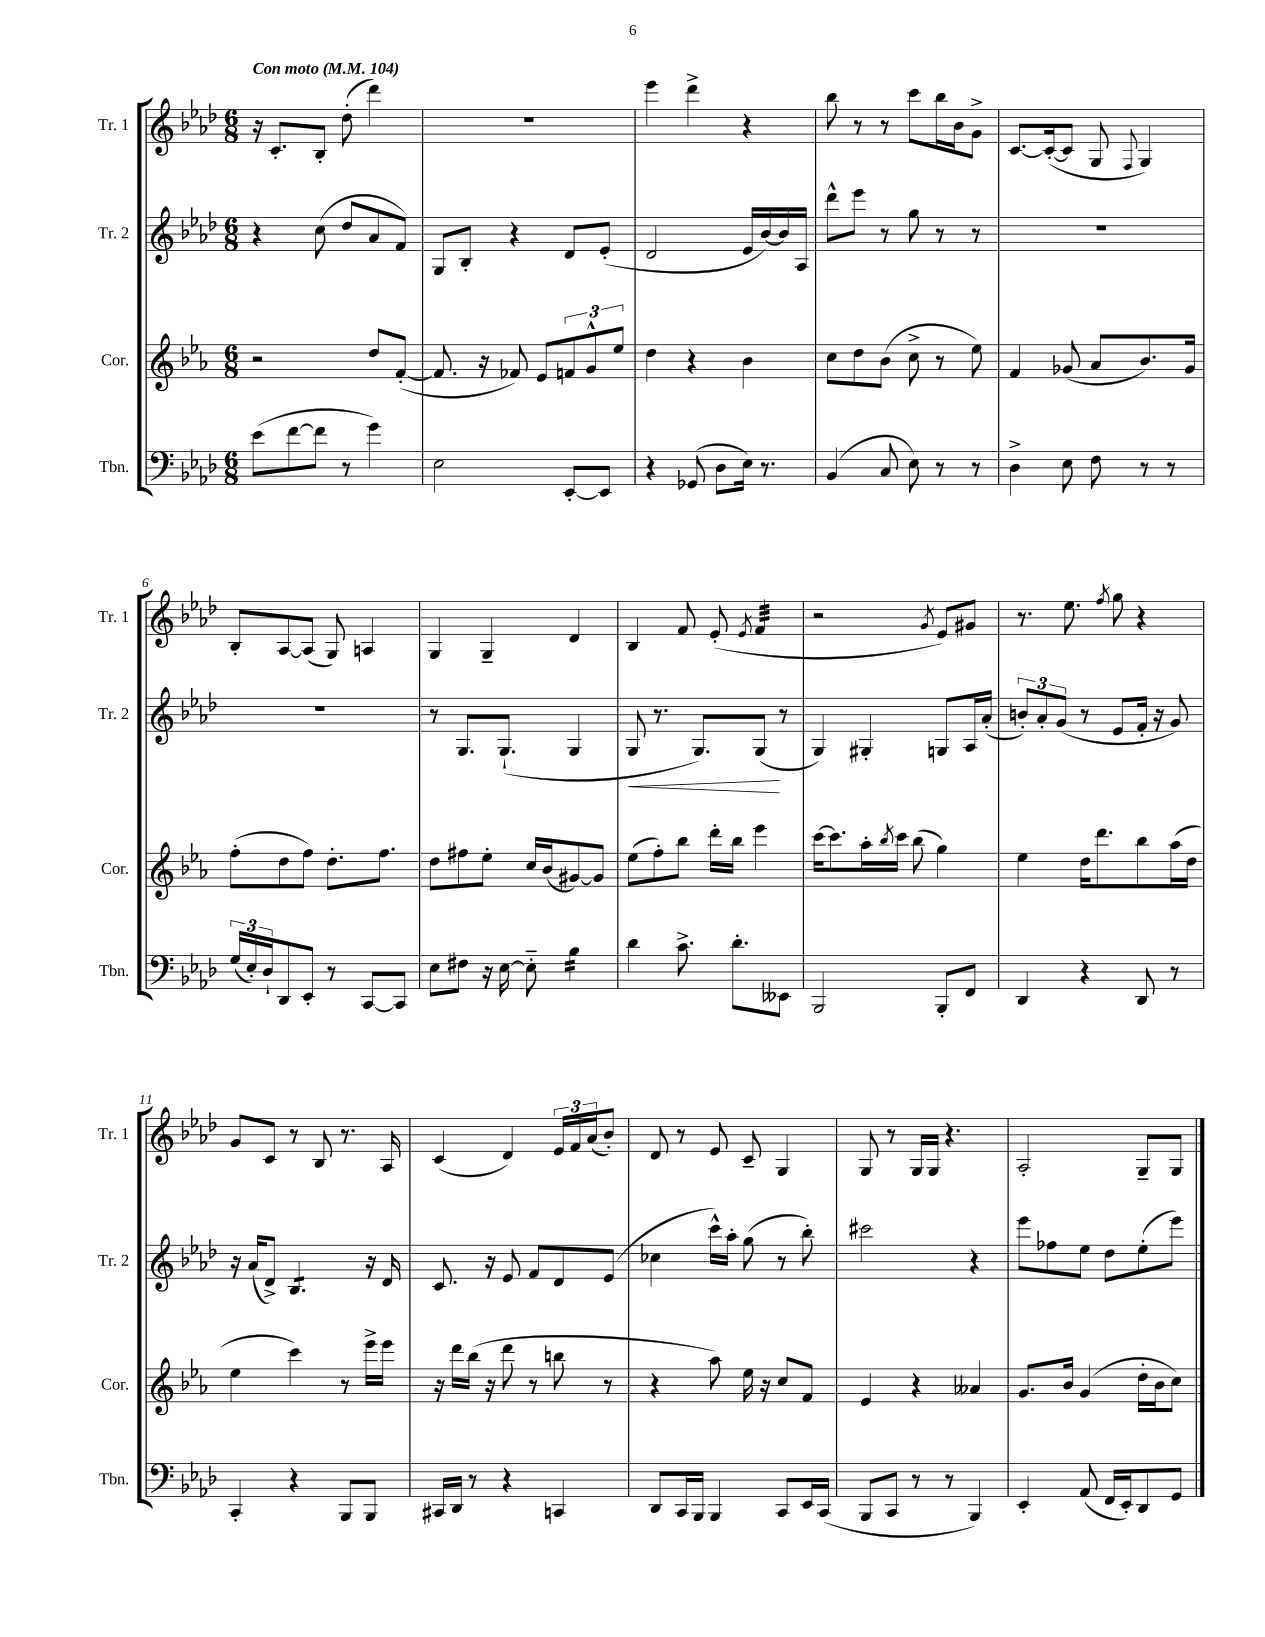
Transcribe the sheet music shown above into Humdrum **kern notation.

**kern	**kern	**kern	**kern
*staff4	*staff3	*staff2	*staff1
*clefF4	*clefG2	*clefG2	*clefG2
*k[b-e-a-d-]	*k[b-e-a-]	*k[b-e-a-d-]	*k[b-e-a-d-]
*M6/8	*M6/8	*M6/8	*M6/8
*MM104	*MM104	*MM104	*MM104
(8e-	2r	4r	16r
.	.	.	8.c'
[8f	.	.	.
8f]	.	(8cc	8B-'
8r	.	8dd-	(8dd-'
4g)	8dd	8a-	4ddd-)
.	([8f'	8f)	.
=	=	=	=
2E-	8.f]	8G	2.r
.	.	8B-'	.
.	16r	.	.
.	8f-)	4r	.
.	8e-	.	.
[8EE-'	12f	8d-	.
.	12g^^	.	.
8EE-]	.	(8e-'	.
.	12ee-	.	.
=	=	=	=
4r	4dd	2d-	4eee-
(8GG-	4r	.	4ddd-^
8D-	.	.	.
16E-)	4b-	16e-	4r
8.r	.	[16b-)	.
.	.	16b-]	.
.	.	16A-	.
=	=	=	=
(4BB-	8cc	8ddd-^^	8bb-
.	8dd	8eee-	8r
8C	(8b-	8r	8r
8E-)	8cc^	8gg	8ccc
8r	8r	8r	16bb-
.	.	.	16b-
8r	8ee-)	8r	8g^
=	=	=	=
4D-^	4f	2.r	[8.c
.	.	.	(16c'_
8E-	(8g-	.	8c]
8F	8a-	.	8G
.	.	.	8qqF
8r	8.b-)	.	4G)
8r	.	.	.
.	16g-	.	.
=	=	=	=
(24G	(8ff'	2.r	8B-'
24E-')	.	.	.
24D-`	.	.	.
8DD-	8dd	.	[8A-
8EE-'	8ff)	.	(8A-]
8r	8.dd'	.	8G)
[8CC	.	.	4A
.	8.ff	.	.
8CC]	.	.	.
=	=	=	=
8E-	8dd	8r	4G
8F#	8ff#	8.G	.
16r	8ee-'	.	4G~
[16E-	.	(8.G`	.
8E-'~]	16cc	.	.
.	(16b-	.	.
4B-	[8g#)	4G	4d-
.	8g#]	.	.
=	=	=	=
4d-	(8ee-	8G	4B-
.	8ff')	8.r	.
8.c^	8bb-	.	8f
.	.	8.G)	.
.	16ddd'	.	(8e-'
8.d-'	16bb-	.	.
.	.	.	8qe-
.	4eee-	(8G	4f
8EE--	.	8r	.
=	=	=	=
2BBB-	[16ccc	4G)	2r
.	8.ccc]	.	.
.	16aa-'	4G#'	.
.	8qbb-	.	.
.	16ccc	.	.
.	(8bb-	.	.
.	.	.	8qg
8BBB-'	4gg)	8G	8e-)
8FF	.	16A-	8g#
.	.	(16a-'	.
=	=	=	=
4DD-	4ee-	12b')	8.r
.	.	12a-'	.
.	.	(12g	.
.	.	.	8.ee-
4r	16dd	8r	.
.	8.ddd	.	.
.	.	.	8qff
.	.	8e-	8gg
8DD-	8bb-	16f'	4r
.	.	16r	.
8r	(16aa-	8g)	.
.	16dd	.	.
=	=	=	=
4CC'	4ee-	16r	8g
.	.	(16a-	.
.	.	8d-^)	8c
4r	4ccc)	4.B-	8r
.	.	.	8B-
8BBB-	8r	.	8.r
8BBB-	16eee-^	16r	.
.	16eee-	16d-	16A-
=	=	=	=
16CC#	16r	8.c	(4c
16DD-	16ddd	.	.
8r	(16bb-	.	.
.	16r	16r	.
4r	8ddd	8e-	4d-)
.	8r	8f	.
4CC	8bb	8d-	24e-
.	.	.	24f
.	.	.	(24a-
.	8r	(8e-	8b-')
=	=	=	=
8DD-	4r	4cc-	8d-
16CC	.	.	8r
16BBB-	.	.	.
4BBB-	8aa-)	16ccc^^)	8e-
.	.	16aa-'	.
.	16ee-	(8gg	8c~
.	16r	.	.
8CC	8cc	8r	4G
16EE-	8f	8bb-')	.
(16CC	.	.	.
=	=	=	=
8BBB-	4e-	2ccc#	8G
8CC	.	.	8r
8r	4r	.	16G
.	.	.	16G
8r	.	.	4.r
4BBB-)	4a--	4r	.
=	=	=	=
4EE-'	8.g	8eee-	2A-'
.	.	8ff-	.
.	16b-	.	.
(8AA-	(4g	8ee-	.
16FF	.	8dd-	.
16EE-')	.	.	.
8DD-	16dd'	(8ee-'	8G~
.	16b-	.	.
8GG	8cc)	8eee-)	8G
==	==	==	==
*-	*-	*-	*-
